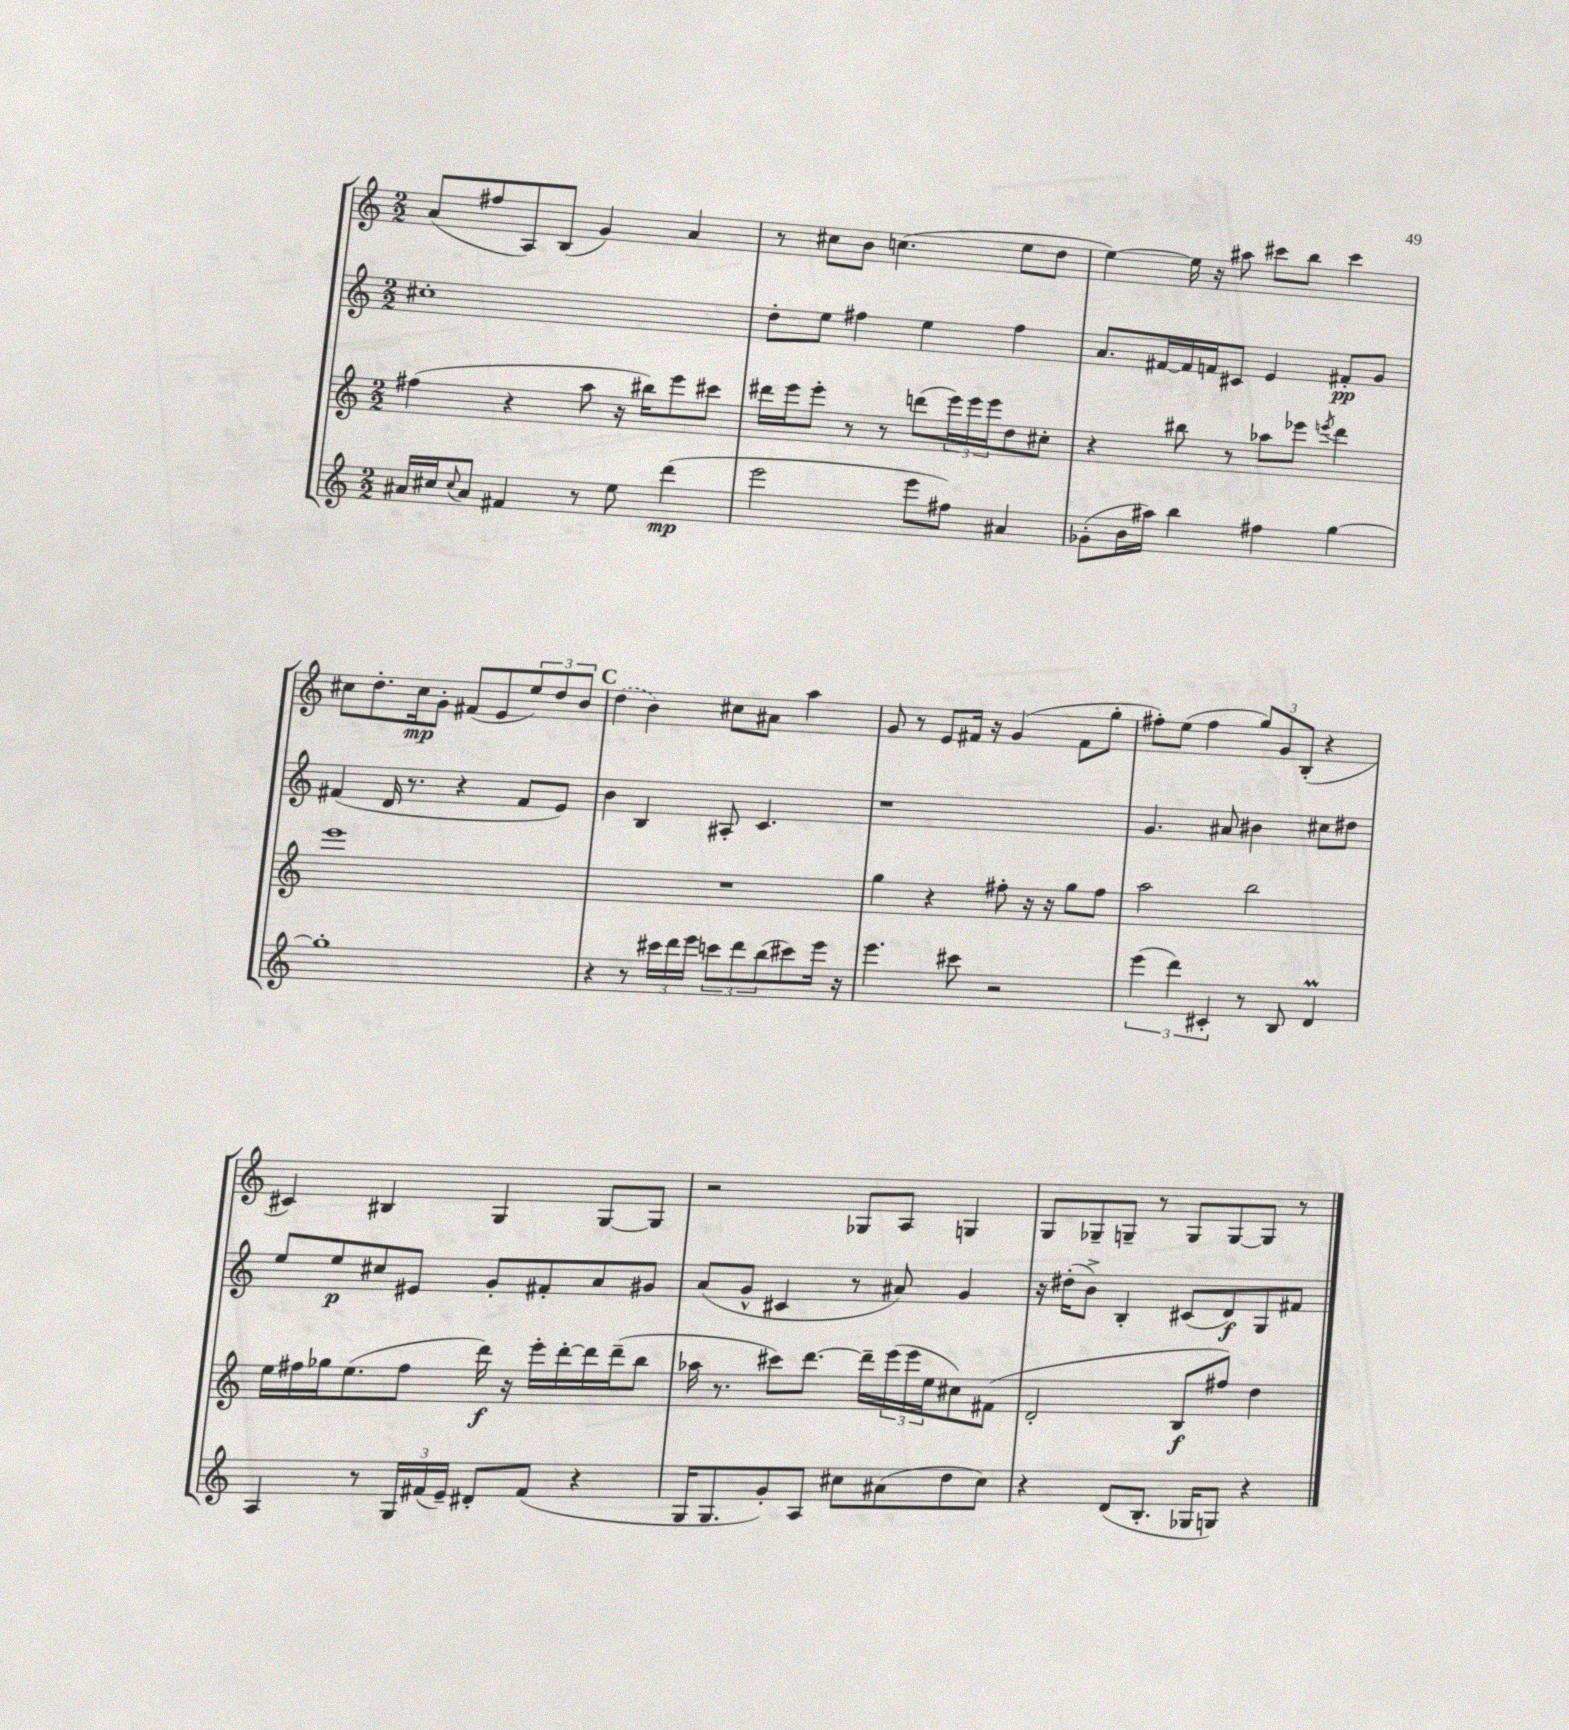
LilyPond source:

<<
\new StaffGroup <<
\new Staff = "s0" {
    \clef treble \key c \major \numericTimeSignature \time 2/2
    a'8( fis''8 a8) b8( g'4) a'4 |
    r8 cis''8 b'8 c''4.( e''8 d''8 |
    e''4~) e''16 r16 ais''8 cis'''8 b''8 cis'''4 |
    cis''8 d''8.-. cis''16\mp g'8-. fis'8( e'8 \tuplet 3/2 { e''8) d''8 b'8 } |
    \mark \markup { \bold "C" } \once \slurDashed d''4( b'4) cis''8 ais'8 a''4 |
    g'8 r8 e'8 fis'16 r16 g'4( fis'8 g''8-. |
    fis''8-.) e''8( fis''4 \tuplet 3/2 { g''8) g'8 b8-.( } r4 |
    cis'4) bis4 g4 g8~ g8 |
    r2 ges8 a8 g4 |
    g8 ges8-- g8-- r8 g8 g8~ g8 r8 \bar "|." |
}
\new Staff = "s1" {
    \clef treble \key c \major \numericTimeSignature \time 2/2
    cis''1-. |
    d''8-. e''8 fis''4 e''4 fis''4 |
    a'8. fis'16~ fis'16 f'16 cis'8 e'4 fis'8-.\pp g'8 |
    fis'4( d'16 r8. r4 fis'8 e'8) |
    \mark \markup { \bold "C" } b'4 b4 ais8-. c'4. |
    r1 |
    g'4. ais'8 bis'4 cis''8 dis''8 |
    e''8 e''8\p cis''8 eis'8 g'8-. fis'8-. a'8 gis'8 |
    a'8( g'8-^ cis'4 r8 ais'8) g'4 |
    r16 dis''16-.( b'8->) b4-. cis'8( d'8\f) g8 fis'8 \bar "|." |
}
\new Staff = "s2" {
    \clef treble \key c \major \numericTimeSignature \time 2/2
    fis''4( r4 a''8 r16 bis''16) e'''8 cis'''8 |
    dis'''16 e'''16 e'''8-. r8 r8 d'''8( \tuplet 3/2 { e'''16) e'''16 e'''16 } d''8 cis''8-. |
    r4 bis''8 r8 aes''8 ees'''8 \acciaccatura { e'''8 } d'''4 |
    e'''1 |
    \mark \markup { \bold "C" } R1 |
    g''4 r4 fis''8-. r16 r16 g''8 fis''8 |
    a''2 b''2 |
    e''16 fis''16 ges''16 e''8.( fis''8 d'''16\f) r16 e'''16-. d'''16~-. d'''16 d'''16--( b''8 |
    aes''16 r8. cis'''8) d'''8.~ d'''16-- \tuplet 3/2 { e'''16( e'''16 e''16 } cis''8) fis'8( |
    d'2-. b8\f fis''8) d''4 \bar "|." |
}
\new Staff = "s3" {
    \clef treble \key c \major \numericTimeSignature \time 2/2
    ais'16 cis''16 \appoggiatura { cis''8 } ais'8 fis'4 r8 e''8 d'''4\mp( |
    e'''2 e'''8 fis''8) ais'4 |
    ges'8-.( b'16 ais''16) b''4 fis''4 g''4~ |
    g''1-. |
    \mark \markup { \bold "C" } r4 r8 \tuplet 3/2 { cis'''16 d'''16 e'''16 } \tuplet 3/2 { c'''8 d'''8 b''8( } cis'''8) e'''16 r16 |
    e'''4. cis'''8 r2 |
    \tuplet 3/2 { e'''4( d'''4) cis'4-. } r8 b8 d'4\prall |
    a4 r8 \tuplet 3/2 { g16 fis'16( e'16--) } dis'8-. fis'8( r4 |
    g16 g8. g'8-.) a8 cis''8 ais'8( d''8 cis''8) |
    r4 d'8( b8.-. ges16 g8) r4 \bar "|." |
}
>>
>>
\layout { \context { \Score \remove "Bar_number_engraver" } }
